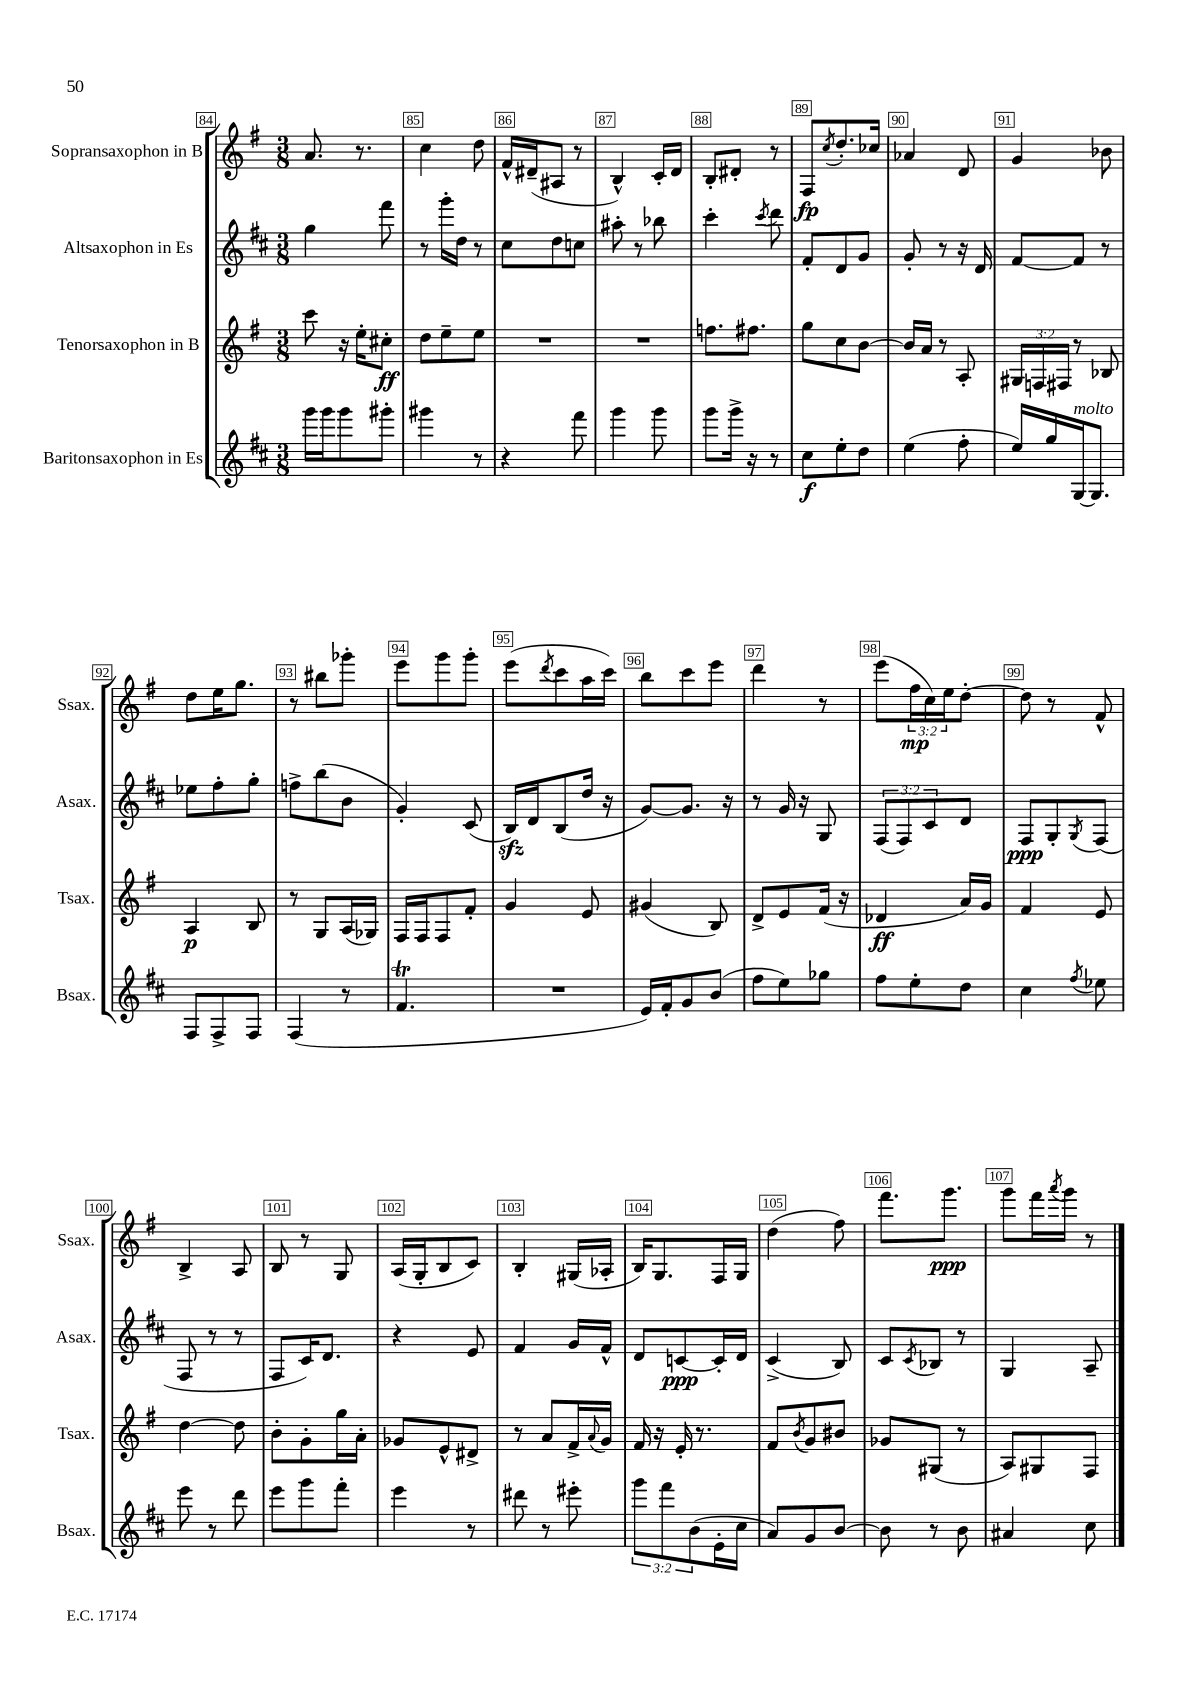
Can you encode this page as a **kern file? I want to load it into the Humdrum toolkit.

**kern	**kern	**kern	**kern
*staff4	*staff3	*staff2	*staff1
*clefG2	*clefG2	*clefG2	*clefG2
*k[f#c#]	*k[f#]	*k[f#c#]	*k[f#]
*M3/8	*M3/8	*M3/8	*M3/8
16ggg	8ccc	4gg	8.a
16ggg	.	.	.
8ggg	16r	.	.
.	16ee'	.	8.r
8ggg#'	8cc#'	8fff#	.
=	=	=	=
4ggg#	8dd	8r	4cc
.	8ee~	16ggg'	.
.	.	16dd	.
8r	8ee	8r	8dd
=	=	=	=
4r	4.r	8cc#	16f#^^
.	.	.	(16d#~
.	.	8dd	8A#
8fff#	.	8cc	8r
=	=	=	=
4ggg	4.r	8aa#'	4B^^)
.	.	8r	.
8ggg	.	8bb-	16c'
.	.	.	16d
=	=	=	=
8ggg	8.ff	4ccc#'	8B'
16ggg^	.	.	8d#'
16r	8.ff#	.	.
.	.	8qccc#	.
8r	.	8ddd	8r
=	=	=	=
8cc#	8gg	8f#'	8F#
.	.	.	8qcc
8ee'	8cc	8d	8.dd'
8dd	[8b	8g	.
.	.	.	16cc-
=	=	=	=
(4ee	16b]	8g'	4a-
.	16a	.	.
.	8r	8r	.
8ff#'	8A'	16r	8d
.	.	16d	.
=	=	=	=
16ee)	24G#	[8f#	4g
.	24F	.	.
16gg	.	.	.
.	24F#	.	.
[16G	8r	8f#]	.
8.G]	.	.	.
.	8B-	8r	8b-
=	=	=	=
8F#	4A	8ee-	8dd
8F#^	.	8ff#'	16ee
.	.	.	8.gg
8F#	8B	8gg'	.
=	=	=	=
(4F#	8r	8ff^	8r
.	8G	(8bb	8bb#
8r	(16A	8b	8ggg-'
.	16G-)	.	.
=	=	=	=
4.f#	16F#	4g')	8eee
.	16F#	.	.
.	8F#	.	8ggg
.	8f#'	(8c#	8ggg'
=	=	=	=
4.r	4g	16B)	(8eee
.	.	16d	.
.	.	.	8qddd
.	.	(8B	8ccc
.	8e	16dd	16aa
.	.	16r	16ccc)
=	=	=	=
16e)	(4g#	[8g)	8bb
16f#'	.	.	.
8g	.	8.g]	8ccc
(8b	8B)	.	8eee
.	.	16r	.
=	=	=	=
8ff#	8d^	8r	4ddd
8ee)	8e	16g	.
.	.	16r	.
8gg-	(16f#	8G	8r
.	16r	.	.
=	=	=	=
8ff#	4d-	(12F#	(8eee
.	.	12F#)	.
8ee'	.	.	24ff#
.	.	12c#	24cc)
.	.	.	24ee
8dd	16a)	8d	[8dd'
.	16g	.	.
=	=	=	=
4cc#	4f#	8F#	8dd]
.	.	8G'	8r
8qff#	.	8qG	.
8ee-	8e	(8F#	8f#^^
=	=	=	=
8eee	[4dd	8F#	4B^
8r	.	8r	.
8ddd	8dd]	8r	8A
=	=	=	=
8eee	8b'	8F#	8B
8ggg	8g'	16c#)	8r
.	.	8.d	.
8fff#'	16gg	.	8G
.	16a'	.	.
=	=	=	=
4eee	8g-	4r	(16A
.	.	.	16G'
.	8e^^	.	8B
8r	8d#^	8e	8c)
=	=	=	=
8ddd#	8r	4f#	4B'
8r	8a	.	.
8eee#'	16f#^	16g	(16G#
.	8qqa	.	.
.	16g	16f#^^	16A-'
=	=	=	=
12ggg	16f#	8d	16B)
.	16r	.	8.G
12fff#	.	.	.
.	16e'	[8c	.
(12b	.	.	.
.	8.r	.	.
16e'	.	16c']	16F#
16cc#	.	16d	16G
=	=	=	=
8a)	8f#	(4c#^	(4dd
.	8qb	.	.
8g	8g	.	.
[8b	8b#	8B)	8ff#)
=	=	=	=
8b]	8g-	8c#	8.fff#
.	.	8qc#	.
8r	(8G#	8B-	.
.	.	.	8.ggg
8b	8r	8r	.
=	=	=	=
4a#	8A)	4G	8ggg
.	8G#	.	16fff#
.	.	.	8qaaa
.	.	.	16ggg
8cc#	8F#	8A~	8r
==	==	==	==
*-	*-	*-	*-
